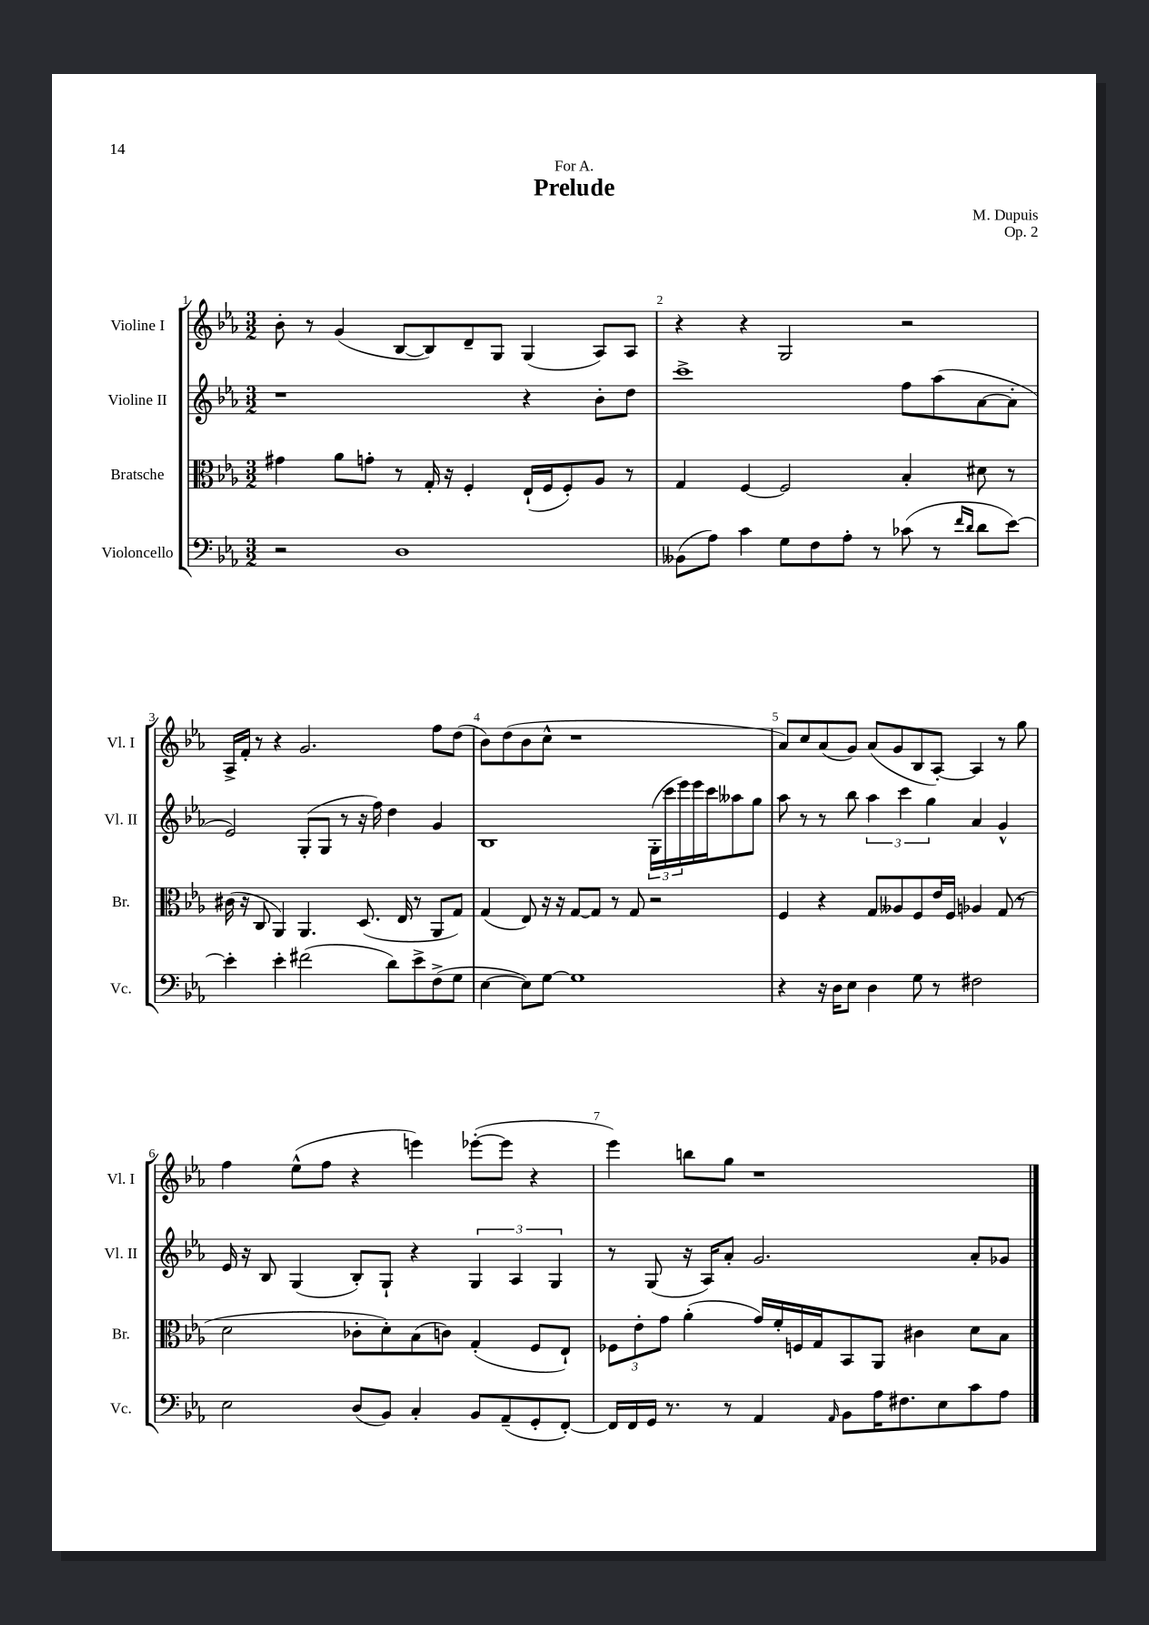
\header { title = "Prelude" composer = "M. Dupuis" dedication = "For A." opus = "Op. 2" }
<<
\new StaffGroup <<
\new Staff = "s0" \with { instrumentName = "Violine I" shortInstrumentName = "Vl. I" } {
    \clef treble \key ees \major \numericTimeSignature \time 3/2
    bes'8-. r8 g'4( bes8~ bes8) d'8-- g8 g4( aes8) aes8 |
    r4 r4 g2 r2 |
    aes16-> f'16-. r8 r4 g'2. f''8 d''8( |
    bes'8) d''8( bes'8 c''8-^ r1 |
    aes'8) c''8 aes'8( g'8) aes'8( g'8 bes8 aes8~-.) aes4 r8 g''8 |
    f''4 ees''8-^( f''8 r4 e'''4) ees'''8~-.( ees'''8 r4 |
    ees'''4) b''8 g''8 r1 \bar "|." |
}
\new Staff = "s1" \with { instrumentName = "Violine II" shortInstrumentName = "Vl. II" } {
    \clef treble \key ees \major \numericTimeSignature \time 3/2
    r1 r4 bes'8-. d''8 |
    c'''1-> f''8 aes''8( aes'8~ aes'8-. |
    ees'2) g8-.( g8 r8 r16 f''16) d''4 g'4 |
    bes1 \tuplet 3/2 { g16-.( c'''16 ees'''16) } ees'''16 c'''16 aeses''8 g''8 |
    aes''8 r8 r8 bes''8 \tuplet 3/2 { aes''4 c'''4 g''4 } aes'4 g'4-^ |
    ees'16 r16 bes8 g4( bes8-.) g8-! r4 \tuplet 3/2 { g4 aes4 g4 } |
    r8 g8( r16 aes16) aes'8-. g'2. aes'8-. ges'8 \bar "|." |
}
\new Staff = "s2" \with { instrumentName = "Bratsche" shortInstrumentName = "Br." } {
    \clef alto \key ees \major \numericTimeSignature \time 3/2
    gis'4 aes'8 g'8-. r8 g16-. r16 f4-. ees16-!( f16 f8-.) aes8 r8 |
    g4 f4~ f2 bes4-. dis'8 r8 |
    cis'16( r16 c8 aes,4) aes,4. d8.( ees16 r8 aes,8 g8) |
    g4( ees8) r16 r16 g8~ g8 r8 g8 r2 |
    f4 r4 g8 aeses8 f8 ees'16 f16 aes4 g8( r8 |
    d'2 ces'8-. d'8-.) bes8( c'8) g4-.( f8 ees8-!) |
    \tuplet 3/2 { fes8 ees'8-. g'8 } aes'4-.( g'16) f'16-. f16 g16 bes,8 aes,8 cis'4 d'8 bes8 \bar "|." |
}
\new Staff = "s3" \with { instrumentName = "Violoncello" shortInstrumentName = "Vc." } {
    \clef bass \key ees \major \numericTimeSignature \time 3/2
    r2 d1 |
    beses,8( aes8) c'4 g8 f8 aes8-. r8 ces'8( r8 \grace { f'16 d'16 } d'8 ees'8~) |
    ees'4-. ees'4-. fis'2( d'8) ees'8-> f8->( g8 |
    ees4~ ees8) g8~ g1 |
    r4 r16 d16 ees8 d4 g8 r8 fis2 |
    ees2 d8( bes,8) c4-. bes,8 aes,8--( g,8-. f,8~-.) |
    f,16 f,16 g,16 r8. r8 aes,4 \grace { aes,16 } bes,8 aes16 fis8. ees8 c'8 aes8 \bar "|." |
}
>>
>>
\layout { \context { \Score \override BarNumber.break-visibility = ##(#f #t #t) barNumberVisibility = #all-bar-numbers-visible } }
